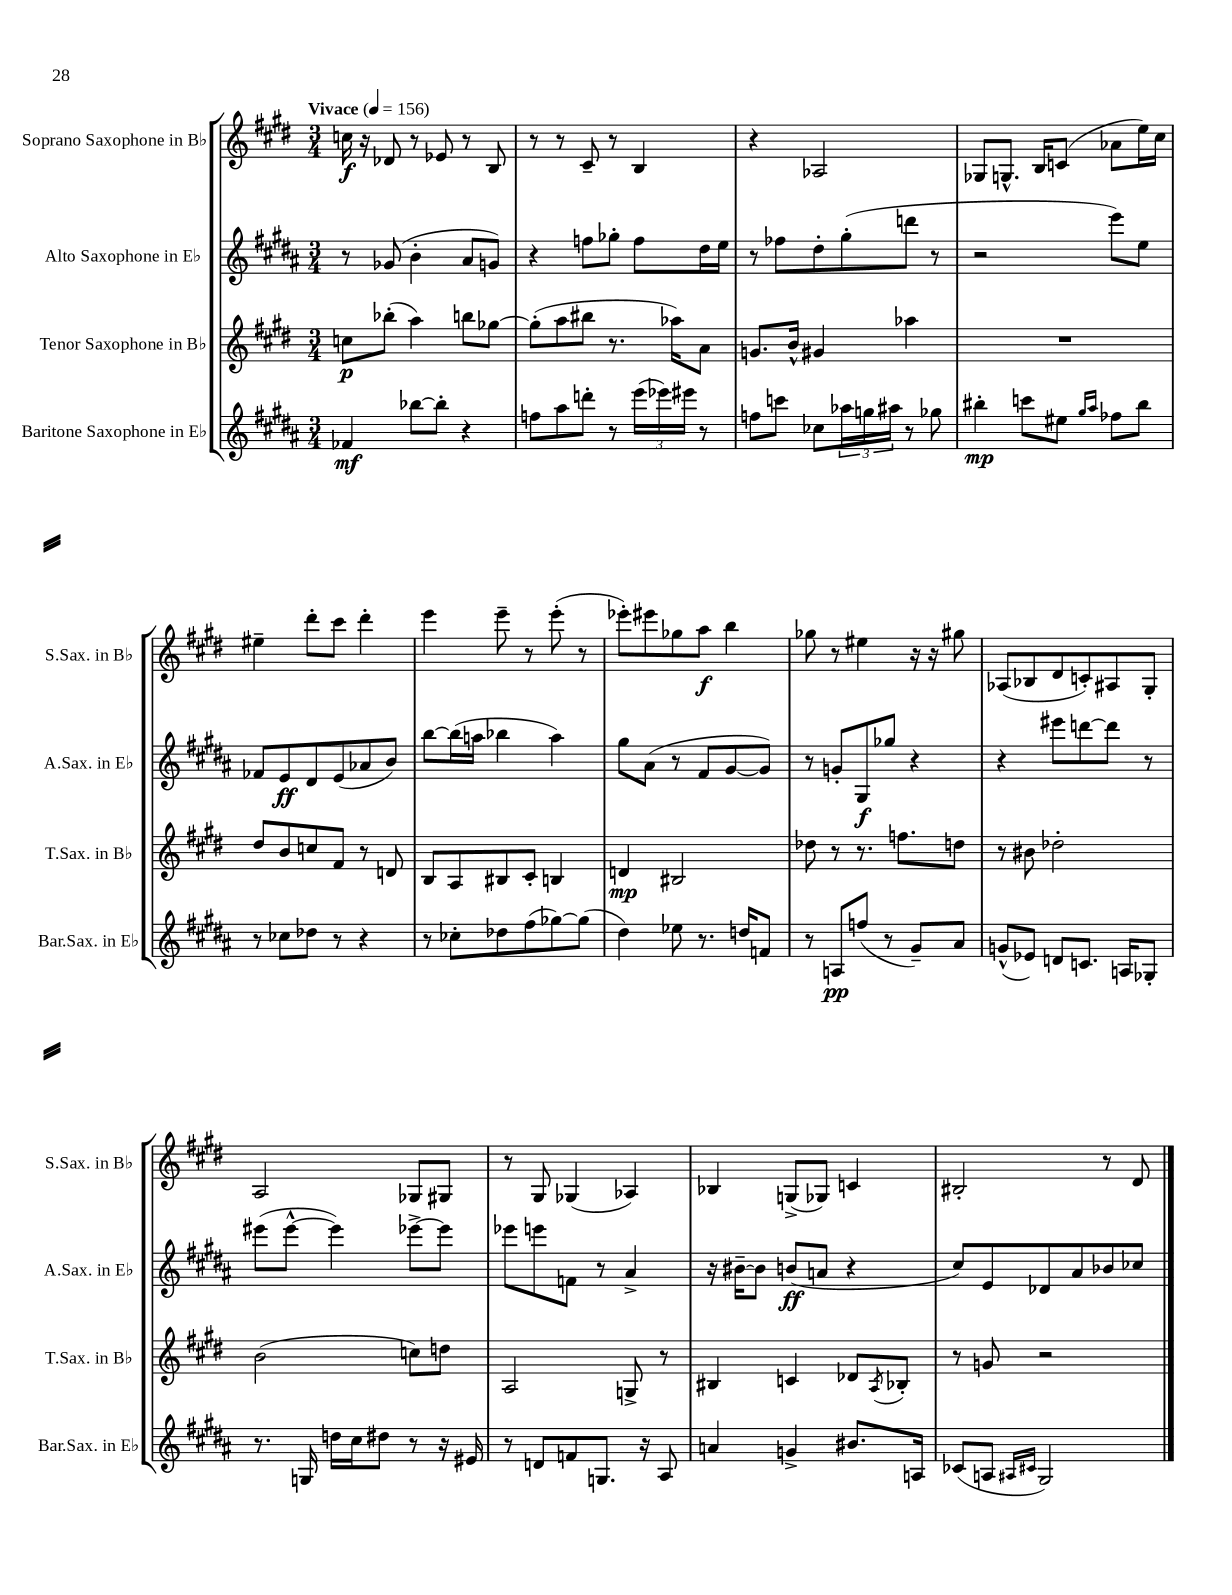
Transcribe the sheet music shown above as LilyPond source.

<<
\new StaffGroup <<
\new Staff = "s0" \with { instrumentName = "Soprano Saxophone in Bb" shortInstrumentName = "S.Sax. in Bb" } {
    \clef treble \key e \major \numericTimeSignature \time 3/4 \tempo "Vivace" 4 = 156
    c''16\f r16 des'8 r8 ees'8 r8 b8 |
    r8 r8 cis'8-- r8 b4 |
    r4 aes2 |
    ges8 g8.-^ b16 c'8( aes'8 e''16) cis''16 |
    eis''4-- dis'''8-. cis'''8 dis'''4-. |
    e'''4 e'''8-- r8 e'''8-.( r8 |
    ees'''8-.) eis'''8 ges''8 a''8\f b''4 |
    ges''8 r8 eis''4 r16 r16 gis''8 |
    aes8( bes8 dis'8 c'8-.) ais8 gis8-. |
    a2 ges8 gis8 |
    r8 gis8 ges4( aes4) |
    bes4 g8->( ges8) c'4 |
    bis2-. r8 dis'8 \bar "|." |
}
\new Staff = "s1" \with { instrumentName = "Alto Saxophone in Eb" shortInstrumentName = "A.Sax. in Eb" } {
    \clef treble \key b \major \numericTimeSignature \time 3/4
    r8 ges'8( b'4-. ais'8 g'8) |
    r4 f''8 ges''8-. f''8 dis''16 e''16 |
    r8 fes''8 dis''8-. gis''8-.( d'''8 r8 |
    r2 e'''8) e''8 |
    fes'8 e'8\ff dis'8 e'8( aes'8 b'8) |
    b''8~ b''16( a''16 bes''4 a''4) |
    gis''8 ais'8( r8 fis'8 gis'8~ gis'8) |
    r8 g'8-. gis8\f ges''8 r4 |
    r4 eis'''8 d'''8~ d'''8 r8 |
    eis'''8( eis'''8~-^ eis'''4) ees'''8~-> ees'''8 |
    ees'''8 e'''8 f'8 r8 ais'4-> |
    r16 bis'16~-- bis'8 b'8\ff( a'8 r4 |
    cis''8) e'8 des'8 ais'8 bes'8 ces''8 \bar "|." |
}
\new Staff = "s2" \with { instrumentName = "Tenor Saxophone in Bb" shortInstrumentName = "T.Sax. in Bb" } {
    \clef treble \key e \major \numericTimeSignature \time 3/4
    c''8\p bes''8-.( a''4) b''8 ges''8~ |
    ges''8-.( a''8 bis''8 r8. aes''16) a'8 |
    g'8. b'16-^ gis'4 aes''4 |
    R2. |
    dis''8 b'8 c''8 fis'8 r8 d'8 |
    b8 a8 bis8 cis'8-. b4 |
    d'4\mp bis2 |
    des''8 r8 r8. f''8. d''8 |
    r8 bis'8 des''2-. |
    b'2( c''8) d''8 |
    a2 g8-> r8 |
    bis4 c'4 des'8 \acciaccatura { a8 } bes8-. |
    r8 g'8 r2 \bar "|." |
}
\new Staff = "s3" \with { instrumentName = "Baritone Saxophone in Eb" shortInstrumentName = "Bar.Sax. in Eb" } {
    \clef treble \key b \major \numericTimeSignature \time 3/4
    fes'4\mf bes''8~ bes''8-. r4 |
    f''8 ais''8 d'''8-. r8 \tuplet 3/2 { e'''16( ees'''16) eis'''16 } r8 |
    f''8 c'''8 ces''8 \tuplet 3/2 { aes''16 g''16 ais''16 } r8 ges''8 |
    bis''4-.\mp c'''8 eis''8 \grace { gis''16 ais''16 } fes''8 bis''8 |
    r8 ces''8 des''8 r8 r4 |
    r8 ces''8-. des''8 fis''8( ges''8~) ges''8( |
    dis''4) ees''8 r8. d''16 f'8 |
    r8 a8\pp f''8( r8 gis'8--) ais'8 |
    g'8-^( ees'8) d'8 c'8. a16 ges8-. |
    r8. g16 d''16 cis''16 dis''8 r8 r16 eis'16 |
    r8 d'8 f'8 g8. r16 ais8 |
    a'4 g'4-> bis'8. a16 |
    ces'8( a8 \grace { ais16 cis'16 } gis2) \bar "|." |
}
>>
>>
\layout { \context { \Score \remove "Bar_number_engraver" } }
